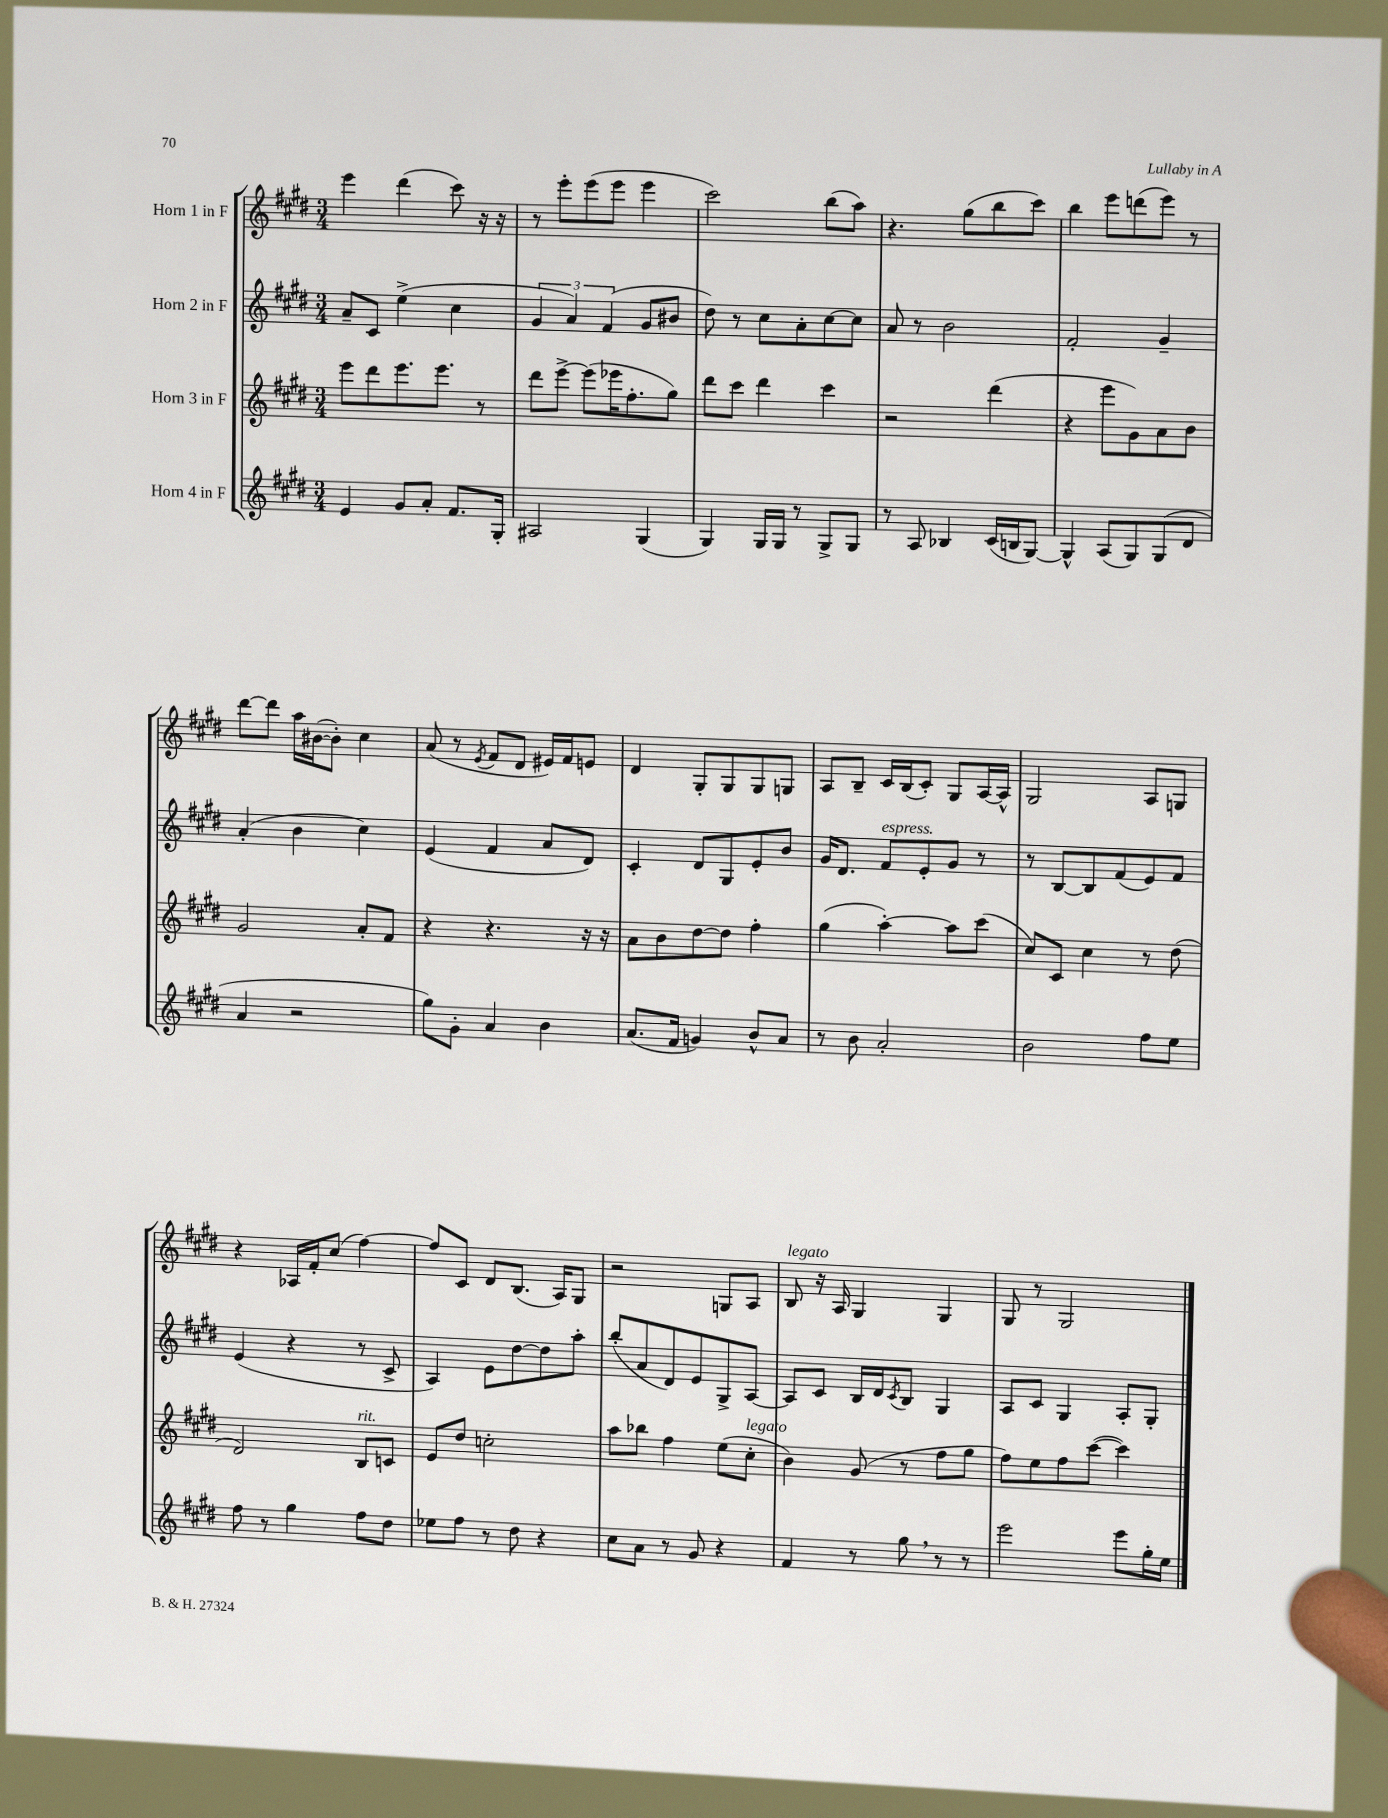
<<
\new StaffGroup <<
\new Staff = "s0" \with { instrumentName = "Horn 1 in F" } {
    \clef treble \key e \major \numericTimeSignature \time 3/4
    e'''4 dis'''4( cis'''8) r16 r16 |
    r8 e'''8-. e'''8( e'''8 e'''4 |
    cis'''2) b''8( a''8) |
    r4. gis''8( b''8 cis'''8) |
    b''4 e'''8 d'''8( e'''8) r8 |
    dis'''8~ dis'''8 a''16 bis'16~( bis'8-.) cis''4 |
    a'8( r8 \acciaccatura { e'8 } fis'8 dis'8 eis'16) fis'16 e'8 |
    dis'4 gis8-. gis8 gis8 g8 |
    a8 b8-- cis'16 b16( cis'8-.) gis8 a16~ a16-^ |
    gis2 a8 g8 |
    r4 aes16 fis'16-. cis''8( fis''4~) |
    fis''8 cis'8 dis'8 b8.( a16) gis8 |
    r2 g8 a8 |
    b8^\markup { \italic "legato" } r16 a16 gis4 gis4 |
    gis8 r8 gis2 \bar "|." |
}
\new Staff = "s1" \with { instrumentName = "Horn 2 in F" } {
    \clef treble \key e \major \numericTimeSignature \time 3/4
    a'8-- cis'8 e''4->( cis''4 |
    \tuplet 3/2 { gis'4 a'4) fis'4( } gis'8 bis'8 |
    dis''8) r8 cis''8 a'8-. cis''8~ cis''8 |
    a'8 r8 b'2 |
    fis'2-. gis'4-- |
    a'4-.( b'4 cis''4) |
    e'4( fis'4 a'8 dis'8) |
    cis'4-. dis'8 gis8 e'8-. b'8 |
    gis'16 dis'8. fis'8^\markup { \italic "espress." } e'8-. gis'8 r8 |
    r8 b8~ b8 fis'8( e'8) fis'8 |
    e'4( r4 r8 cis'8-> |
    a4) e'8 dis''8~ dis''8 a''8-. |
    b''8-.( a'8 dis'8) e'8 gis8-> a8~ |
    a8 cis'8 b16 dis'16 \acciaccatura { cis'8 } b8 gis4 |
    a8 cis'8 gis4 a8-. gis8-. \bar "|." |
}
\new Staff = "s2" \with { instrumentName = "Horn 3 in F" } {
    \clef treble \key e \major \numericTimeSignature \time 3/4
    e'''8 dis'''8 e'''8. e'''8. r8 |
    dis'''8 e'''8~-> e'''8( ees'''16 fis''8.-. gis''8) |
    dis'''8 cis'''8 dis'''4 cis'''4 |
    r2 dis'''4( |
    r4 e'''8 gis'8) a'8 b'8 |
    gis'2 a'8-. fis'8 |
    r4 r4. r16 r16 |
    a'8 b'8 dis''8~ dis''8 fis''4-. |
    gis''4( a''4~-.) a''8 cis'''8( |
    cis''8) cis'8 cis''4 r8 dis''8( |
    dis'2) b8^\markup { \italic "rit." } c'8 |
    e'8 dis''8 c''2-. |
    a''8 bes''8 fis''4 e''8( cis''8-.^\markup { \italic "legato" } |
    b'4) gis'8( r8 fis''8 gis''8 |
    fis''8) e''8 fis''8 cis'''8~( cis'''4) \bar "|." |
}
\new Staff = "s3" \with { instrumentName = "Horn 4 in F" } {
    \clef treble \key e \major \numericTimeSignature \time 3/4
    e'4 gis'8 a'8-. fis'8. gis16-. |
    ais2 gis4( |
    gis4) gis16 gis16 r8 gis8-> gis8 |
    r8 a8 bes4 cis'16( b16 gis8~) |
    gis4-^ a8( gis8) gis8( dis'8 |
    a'4 r2 |
    gis''8) gis'8-. a'4 b'4 |
    a'8.( fis'16 g'4) b'8-^ a'8 |
    r8 b'8 a'2-. |
    b'2 fis''8 e''8 |
    fis''8 r8 gis''4 fis''8 dis''8 |
    ees''8 fis''8 r8 dis''8 r4 |
    cis''8 a'8 r8 gis'8 r4 |
    fis'4 r8 gis''8 \breathe r8 r8 |
    e'''2 e'''8 gis''16-. e''16 \bar "|." |
}
>>
>>
\layout { \context { \Score \remove "Bar_number_engraver" } }
